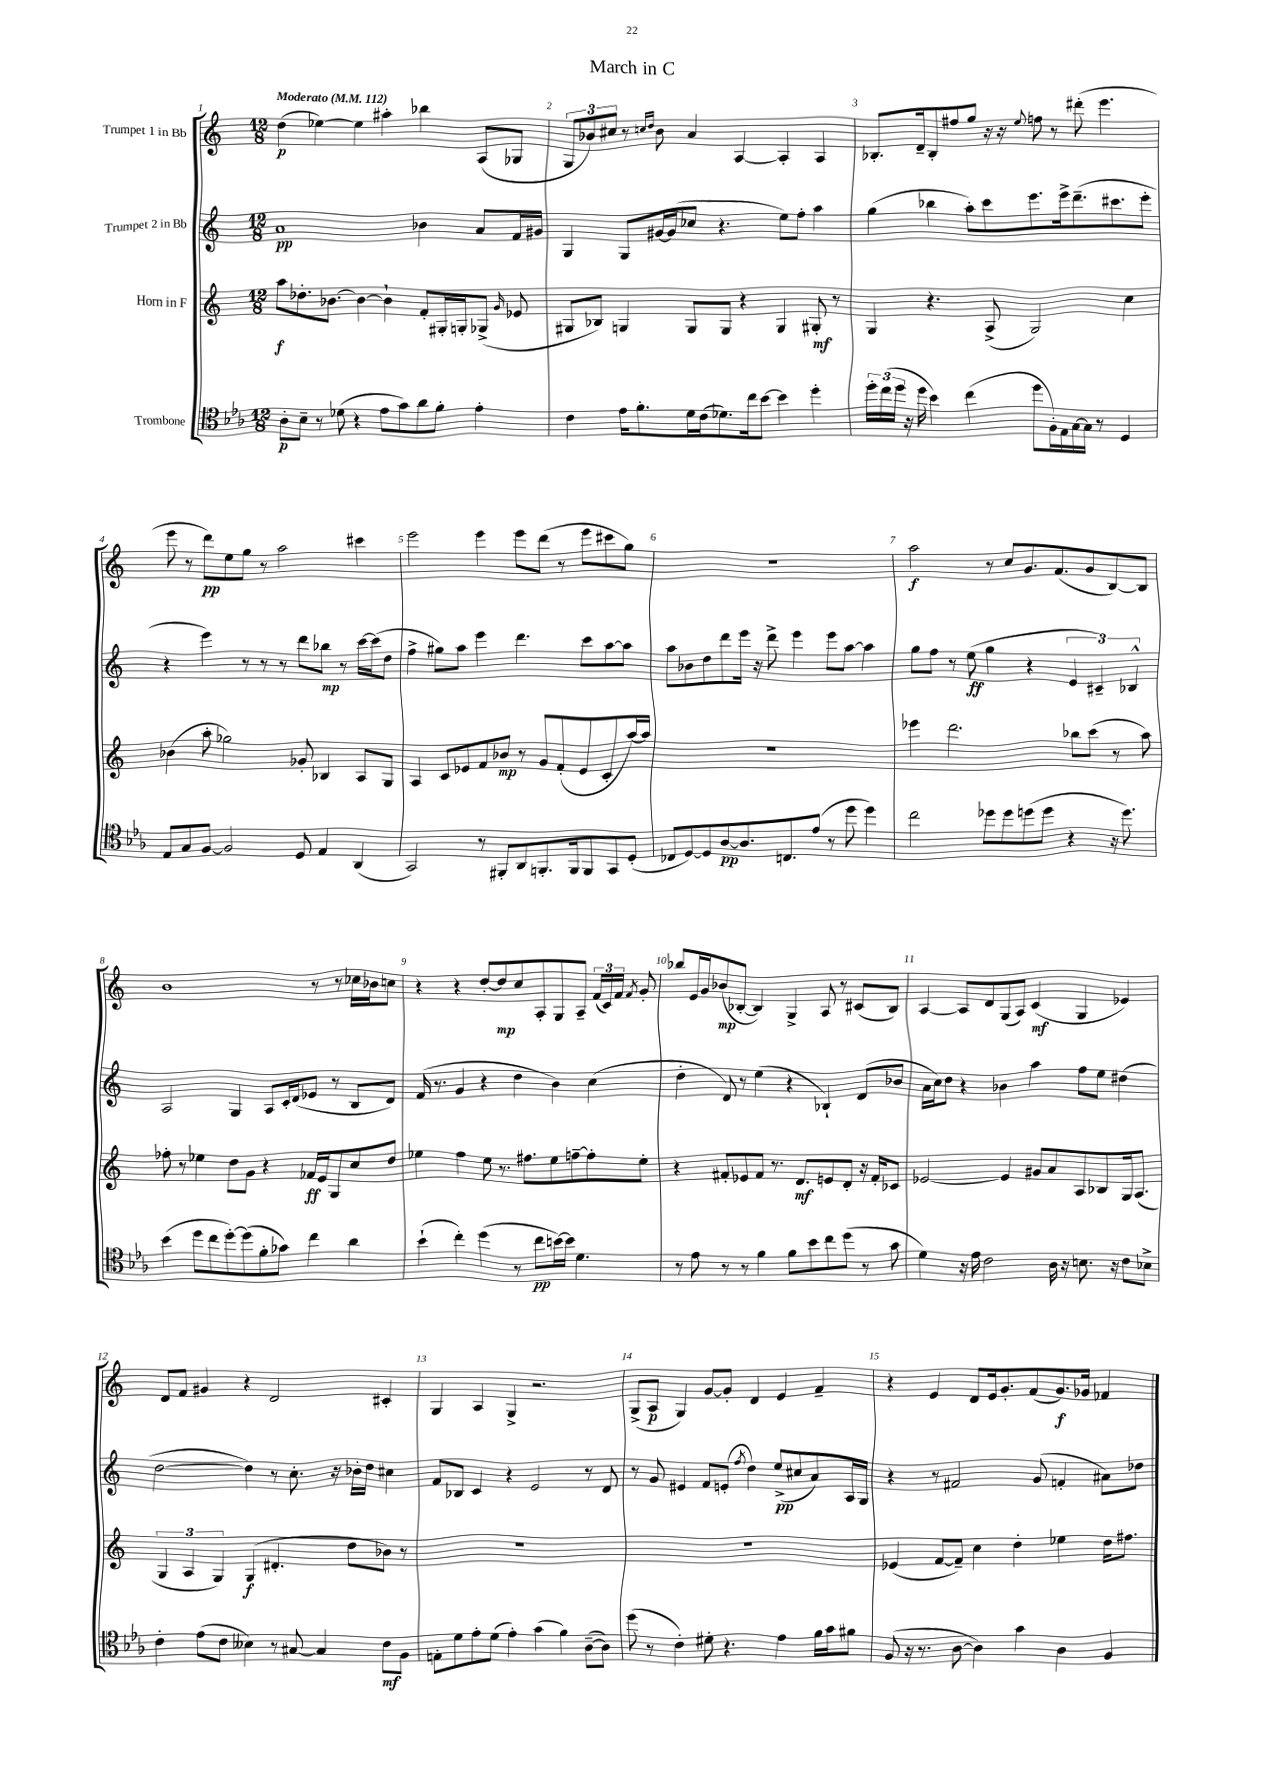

**kern	**dynam	**kern	**dynam	**kern	**dynam	**kern	**dynam
*part4	*part4	*part3	*part3	*part2	*part2	*part1	*part1
*staff4	*staff4	*staff3	*staff3	*staff2	*staff2	*staff1	*staff1
*I"Trombone	*	*I"Horn in F	*	*I"Trumpet 2 in Bb	*	*I"Trumpet 1 in Bb	*
*clefC4	*	*clefG2	*	*clefG2	*	*clefG2	*
*k[b-e-a-]	*	*k[]	*	*k[]	*	*k[]	*
*M12/8	*	*M12/8	*	*M12/8	*	*M12/8	*
*MM112	*	*MM112	*	*MM112	*	*MM112	*
=1	=1	=1	=1	=1	=1	=1	=1
!	!	!	!	!	!	!LO:TX:a:B:t=Moderato	!
8A-'\L	p	8aa\L	f	1a	pp	(4dd\	p
8B-~\J	.	8.dd-X'\	.	.	.	.	.
8r	.	.	.	.	.	[4ee-X\)	.
.	.	[8.b-X\J	.	.	.	.	.
(8d-X\	.	.	.	.	.	.	.
4r	.	4b-\_	.	.	.	4ee-\]	.
8e-\L	.	4b-`\]	.	.	.	4aa#X'\	.
8g\)	.	.	.	.	.	.	.
8a-\	.	8f'/L	.	4b-X\	.	4bb-X\	.
8f'\J	.	16G#X'/L	.	.	.	.	.
.	.	16Gn'/J	.	.	.	.	.
4e-'\	.	(8G-X^/J	.	8a/L	.	(8A/L	.
.	.	16qqg/	.	.	.	.	.
.	.	8e-X/	.	16f/L	.	8G-X/J	.
.	.	.	.	16g#X/JJ	.	.	.
=2	=2	=2	=2	=2	=2	=2	=2
4c\	.	8G#X/L	.	4G/	.	12G/L	.
.	.	.	.	.	.	12b-X/)	.
.	.	8B-X/J)	.	.	.	.	.
.	.	.	.	.	.	12cc#X/J	.
16e-\KL	.	4Gn/	.	8G/L	.	8r	.
8.f'\	.	.	.	.	.	.	.
.	.	.	.	.	.	16qqccn/LL	.
.	.	.	.	.	.	16qqdd/JJ	.
.	.	.	.	[16g#X/L	.	8b-\	.
.	.	.	.	(16g#/J]	.	.	.
16d\L	.	8G/L	.	8cc-X/J	.	4a/	.
(16c\J	.	.	.	.	.	.	.
8.d-X\)	.	8G/J	.	4.r	.	.	.
.	.	4r	.	.	.	[4A/	.
16cc\k	.	.	.	.	.	.	.
[8b-\J	.	.	.	.	.	.	.
4b-\]	.	4G/	.	8ee\L)	.	4A'/]	.
.	.	.	.	8ff'\J	.	.	.
4dd'\	.	8G#X'/	mf	4aa\	.	4A/	.
.	.	8r	.	.	.	.	.
=3	=3	=3	=3	=3	=3	=3	=3
24dd'\LL	.	4G/	.	(4gg\	.	8.B-X'/L	.
(24cc\	.	.	.	.	.	.	.
24dd\JJ	.	.	.	.	.	.	.
16r	.	.	.	.	.	.	.
16dd\	.	.	.	.	.	16d~/k	.
4b-\)	.	4.r	.	4bb-X\	.	8B-'/	.
.	.	.	.	.	.	8ff#X/	.
(4cc\	.	.	.	8aa'\L)	.	8gg/J	.
.	.	(8A^/	.	8ccc\	.	16r	.
.	.	.	.	.	.	16r	.
.	.	.	.	.	.	8qqee/	.
8dd\L	.	2G/)	.	8.eee\	.	8ffn\	.
16F'\L)	.	.	.	.	.	8r	.
16E-\	.	.	.	16eee^\k	.	.	.
[16G\	.	.	.	(8.ddd~\	.	(8ddd#X'\	.
16G\JJ]	.	.	.	.	.	.	.
8r	.	.	.	.	.	4.eee\	.
.	.	.	.	8.ccc#X\	.	.	.
4D/	.	4cc\	.	.	.	.	.
.	.	.	.	8eee'\J	.	.	.
!!LO:LB:g=z
=4	=4	=4	=4	=4	=4	=4	=4
8E-/L	.	(4b-X\	.	4r	.	8eee\	.
8G/	.	.	.	.	.	8r	.
[8F/J	.	8aa'\	.	4eee\)	.	8ddd\L)	pp
2F/]	.	2gg-X\)	.	.	.	8ee\	.
.	.	.	.	8r	.	8gg\J	.
.	.	.	.	8r	.	8r	.
.	.	.	.	8r	.	2aa\	.
8D/	.	8g-X'/	.	8ddd\L	.	.	.
4E-/	.	4B-X/	.	8bb-X\J	mp	.	.
.	.	.	.	8r	.	.	.
(4AA-/	.	8A/L	.	[16ccc\LL	.	4ccc#X\	.
.	.	.	.	(16ccc\J]	.	.	.
.	.	8G/J	.	8dd\J	.	.	.
=5	=5	=5	=5	=5	=5	=5	=5
2GG/)	.	4A/	.	4ff^\	.	2eee\	.
.	.	8c/L	.	8gg#X\L)	.	.	.
.	.	8e-X/	.	8aa\J	.	.	.
8r	.	8f/	.	4eee\	.	4eee\	.
8FF#X'/L	.	8b-X/J	mp	.	.	.	.
8AA-/	.	8r	.	4.ddd\	.	8eee\L	.
8.FFn'/	.	8g/L	.	.	.	(8ddd\J	.
.	.	(8f'/	.	.	.	8r	.
16FF/k	.	.	.	.	.	.	.
8FF/	.	8e-/	.	8ccc\L	.	8eee\L	.
8GG/	.	8c'/	.	[8aa\	.	8ccc#X\	.
(8D'/J	.	[16aa/L)	.	8aa\J]	.	8gg\J)	.
.	.	16aa/JJ]	.	.	.	.	.
=6	=6	=6	=6	=6	=6	=6	=6
8C-X/L	.	1.r	.	8aa\L	.	1.r	.
[8D/)	.	.	.	8b-X\	.	.	.
8D/]	.	.	.	8dd\	.	.	.
[8A-/	pp	.	.	8ddd\	.	.	.
8.A-/]	.	.	.	16eee\Jk	.	.	.
.	.	.	.	16r	.	.	.
.	.	.	.	8ddd^\	.	.	.
8.Cn/	.	.	.	.	.	.	.
.	.	.	.	4eee\	.	.	.
(8e-/J	.	.	.	.	.	.	.
8r	.	.	.	8eee\L	.	.	.
8dd\	.	.	.	[8aa\J	.	.	.
4dd\)	.	.	.	4aa\]	.	.	.
=7	=7	=7	=7	=7	=7	=7	=7
2cc\	.	4eee-X\	.	8gg\L	.	2aa\	f
.	.	.	.	8ff\J	.	.	.
.	.	2.ddd\	.	8r	.	.	.
.	.	.	.	(8ee\	ff	.	.
8dd-X\L	.	.	.	4gg\	.	8r	.
8dd-\	.	.	.	.	.	8cc/L	.
(8ddn\	.	.	.	4r	.	8.g/	.
8dd\J	.	.	.	.	.	.	.
.	.	.	.	.	.	(8.f/	.
4r	.	8bb-X\L	.	6e/	.	.	.
.	.	(8ccc\J	.	.	.	8g/	.
.	.	.	.	6c#X~/)	.	.	.
16r	.	8r	.	.	.	[8B/)	.
8.dd\)	.	.	.	.	.	.	.
.	.	.	.	6B-X^^/	.	.	.
.	.	8aa\)	.	.	.	8B/J]	.
!!LO:LB:g=z
=8	=8	=8	=8	=8	=8	=8	=8
(4b-\	.	8ff-X'\	.	2A/	.	1b	.
.	.	8r	.	.	.	.	.
8dd\L	.	4ee-X\	.	.	.	.	.
8cc\	.	.	.	.	.	.	.
[8dd'\)	.	8dd\L	.	4G/	.	.	.
(8dd\]	.	8g\J	.	.	.	.	.
8f'\	.	4r	.	8A/L	.	.	.
8g-X\J)	.	.	.	16c'/L	.	.	.
.	.	.	.	(16d/J	.	.	.
4cc\	.	16f-X/LL	ff	8e-X/J	.	8r	.
.	.	16e/J	.	.	.	.	.
.	.	8G/	.	8r	.	8r	.
4a-\	.	8cc/	.	8B/L	.	16cc-X\LL	.
.	.	.	.	.	.	16b-X\J	.
.	.	8dd/J	.	8d/J)	.	8ccn\J	.
=9	=9	=9	=9	=9	=9	=9	=9
(4b-`\	.	4ee-X\	.	(16f/	.	4r	.
.	.	.	.	8.r	.	.	.
4cc'\)	.	4ff\	.	4g/	.	4r	.
(4dd\	.	8ee-\	.	4r	.	[8dd'/L	.
.	.	8.r	.	.	.	8dd/]	mp
8r	.	.	.	4dd\	.	8cc/	.
.	.	8.ff#X\L	.	.	.	.	.
8cc\L	pp	.	.	.	.	8A'/	.
[16bn\L)	.	8ee-\	.	4b\)	.	8G/	.
16b\JJ]	.	.	.	.	.	.	.
4.d\	.	[8ffn~\	.	.	.	8A~/J	.
.	.	8ff'\]	.	(4cc\	.	(24f/LL	.
.	.	.	.	.	.	24c/)	.
.	.	.	.	.	.	24f/JJ	.
.	.	.	.	.	.	8qf/	.
.	.	8ee-'\J	.	.	.	8g'/	.
=10	=10	=10	=10	=10	=10	=10	=10
8r	.	4r	.	4dd'\	.	8bb-X/L	.
8e-\	.	.	.	.	.	16e/L	.
.	.	.	.	.	.	16g/J	.
8r	.	8f#X'/L	.	8d/)	.	(8b-X/	mp
8r	.	8e-X/	.	8r	.	[8B-X'/J	.
4f\	.	8f#/J	.	(4ee\	.	4B-/])	.
.	.	8.r	.	.	.	.	.
8f\L	.	.	.	4r	.	4G^/	.
.	.	8.d/L	mf	.	.	.	.
8b-\	.	.	.	.	.	.	.
8cc\	.	8en/	.	4B-X`/)	.	8A/	.
(8dd\J	.	8d'/J	.	.	.	8r	.
8r	.	16r	.	(8d/L	.	(8c#X/L	.
.	.	16f#'/KL	.	.	.	.	.
8g\	.	8c-X/J	.	8b-X/J	.	8B-/J)	.
=11	=11	=11	=11	=11	=11	=11	=11
4d\)	.	[2e-X/	.	16a\LL	.	[4A/	.
.	.	.	.	16cc\J)	.	.	.
.	.	.	.	8dd\J	.	.	.
16r	.	.	.	4r	.	8A/L]	.
16e-\	.	.	.	.	.	.	.
2c\	.	.	.	.	.	8d/	.
.	.	4e-/]	.	4b-X\	.	(8G/	.
.	.	.	.	.	.	8A/J)	.
.	.	8g#X/L	.	4aa\	.	(4c/	mf
16A-\	.	8a/	.	.	.	.	.
16r	.	.	.	.	.	.	.
8.Bn\	.	8A/	.	8ff\L	.	4G/	.
.	.	8B-X/	.	8ee\J	.	.	.
16r	.	.	.	.	.	.	.
8c\L	.	16G/k	.	(4dd#X\	.	4e-X/)	.
.	.	(8.A/J	.	.	.	.	.
8B-X^\J	.	.	.	.	.	.	.
!!LO:LB:g=z
=12	=12	=12	=12	=12	=12	=12	=12
4c'\	.	6G/	.	[2dd\	.	8d/L	.
.	.	.	.	.	.	8f/J	.
.	.	6A/	.	.	.	.	.
(8e-\L	.	.	.	.	.	4g#X/	.
.	.	6G/)	.	.	.	.	.
8c\J	.	.	.	.	.	.	.
4B--X\)	.	(4G/	f	4dd\])	.	4r	.
8r	.	4.d#X'/	.	8r	.	2d/	.
[8G#X/	.	.	.	8.cc'\	.	.	.
4G#/]	.	.	.	.	.	.	.
.	.	.	.	16r	.	.	.
.	.	8dd\L	.	16b-X'\LL	.	.	.
.	.	.	.	16dd\JJ	.	.	.
8c\L	mf	8b-X\J)	.	4cc#X\	.	4c#X'/	.
8F\J	.	8r	.	.	.	.	.
=13	=13	=13	=13	=13	=13	=13	=13
8En'\L	.	1.r	.	8f/L	.	4G/	.
8d\	.	.	.	8B-X/J	.	.	.
8e-'\	.	.	.	4c/	.	4A/	.
(8d\J	.	.	.	.	.	.	.
4e-'\)	.	.	.	4r	.	4G^/	.
(4g\	.	.	.	2e/	.	2.r	.
4f\)	.	.	.	.	.	.	.
([8A-~\L	.	.	.	8r	.	.	.
8A-\J])	.	.	.	8d/	.	.	.
=14	=14	=14	=14	=14	=14	=14	=14
(8dd\	.	1.r	.	8r	.	(8G^/L	.
8r	.	.	.	8g/	.	8A/J	p
4c'\)	.	.	.	4e#X/	.	4G/)	.
8d#X'\	.	.	.	8f/L	.	[8g/L	.
4.r	.	.	.	(8en'/J	.	8g'/J]	.
.	.	.	.	8qff/	.	.	.
.	.	.	.	4dd\)	.	4d/	.
4e-\	.	.	.	(8ee^/L	pp	4e/	.
.	.	.	.	8cc#X/	.	.	.
16f\LL	.	.	.	8a/)	.	4f~/	.
16g\J	.	.	.	.	.	.	.
8f#X\J	.	.	.	16A/L	.	.	.
.	.	.	.	16G/JJ	.	.	.
=15	=15	=15	=15	=15	=15	=15	=15
(8F/	.	(4e-X/	.	4r	.	4r	.
16r	.	.	.	.	.	.	.
8.r	.	.	.	.	.	.	.
.	.	[8f/L	.	8r	.	4e/	.
[8A-\	.	8f~/J])	.	2f#X/	.	.	.
4A-\])	.	4cc\	.	.	.	8d/L	.
.	.	.	.	.	.	16e/k	.
.	.	.	.	.	.	8.g'/	.
4g\	.	4dd'\	.	.	.	.	.
.	.	.	.	(8g/	.	(8f/	.
4A-\	.	4ee-X\	.	4fn'/	.	8.g/)	f
.	.	.	.	.	.	16g-X/Jk	.
4F/	.	16dd\KL	.	8a#X\L)	.	4f-X/	.
.	.	8.ff#X\J	.	.	.	.	.
.	.	.	.	8dd-X\J	.	.	.
==	==	==	==	==	==	==	==
*-	*-	*-	*-	*-	*-	*-	*-
